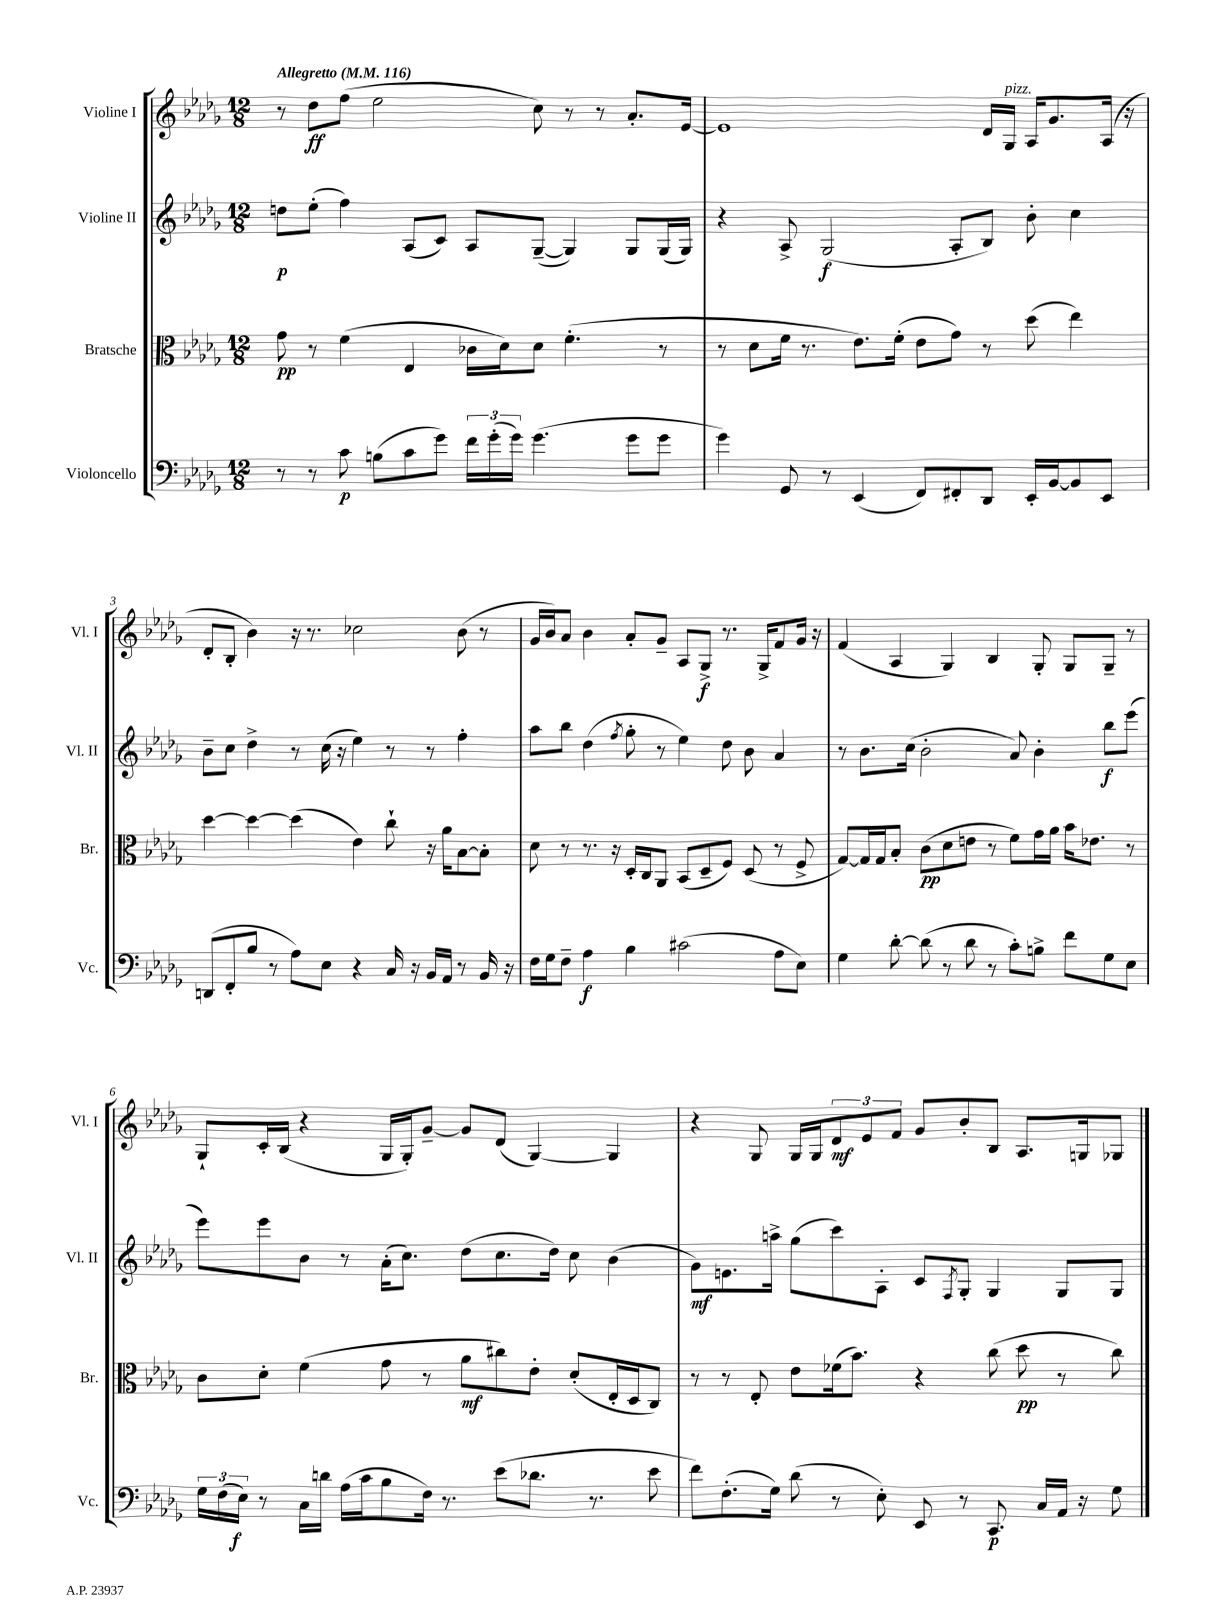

**kern	**kern	**kern	**kern
*staff4	*staff3	*staff2	*staff1
*clefF4	*clefC3	*clefG2	*clefG2
*k[b-e-a-d-g-]	*k[b-e-a-d-g-]	*k[b-e-a-d-g-]	*k[b-e-a-d-g-]
*M12/8	*M12/8	*M12/8	*M12/8
*MM116	*MM116	*MM116	*MM116
8r	8g-\	8dd\L	8r
8r	8r	(8ee-'\J	8dd-\L
8c\	(4f\	4ff\)	(8ff\J
(8B\L	.	.	2ee-\
8c\	4E-/	(8A-/L	.
8g-\J)	.	8c/J)	.
24f\LL	16c-\LL	8A-/L	.
(24g-'\	.	.	.
.	16d-\J)	.	.
24g-\JJ)	.	.	.
(4.g-\	8d-\J	([8G-~/J	8cc\)
.	(4.f'\	4G-/])	8r
.	.	.	8r
8g-\L	.	8G-/L	8.a-'/L
8g-\J	8r	(16G-/L	.
.	.	16G-/JJ)	[16e-/Jk
=	=	=	=
4g-\)	8r	4r	1e-]
.	8d-\L	.	.
8GG-/	16f\Jk	8A-^/	.
.	8.r	.	.
8r	.	(2G-/	.
(4EE-/	8.e-\L)	.	.
.	(16f'\Jk	.	.
8FF/L)	8e-\L	.	.
8FF#'/	8g-\J)	8A-'/L	.
8DD-/J	8r	8B-/J)	16d-/LL
.	.	.	16G-/JJ
16EE-'/LL	(8dd-\	8b-'\	16A-/LK
[16BB-/J	.	.	8.g-/
8BB-/]	4ee-\)	4cc\	.
8EE-/J	.	.	(16A-/Jk
.	.	.	16r
=	=	=	=
(8DD/L	[4dd-\	8b-~\L	8d-'/L
8FF'/	.	8cc\J	8B-'/J
8B-/J	4dd-\_	4dd-^\	4b-\)
8r	.	.	.
8A-\L)	(4dd-\]	8r	16r
.	.	.	8.r
8E-\J	.	(16cc\	.
.	.	16r	.
4r	4e-\)	4ee-\)	2cc-\
16C/	8cc`\	8r	.
16r	.	.	.
16BB-/LL	16r	8r	.
16AA-/JJ	16a-\LK	.	.
8r	[8B-\	4ff'\	(8b-\
16BB-/	8B-'\]J	.	8r
16r	.	.	.
=	=	=	=
16F\LL	8d-\	8aa-\L	16g-/LL
16G-\J	.	.	16b-/J)
8F~\J	8r	8bb-\J	8a-/J
4A-\	8.r	(4dd-\	4b-\
.	16r	.	.
.	.	8qff/	.
4B-\	16D-'/LL	8gg-'\	8a-'/L
.	16C/J	.	.
.	8AA-/J	8r	8g-~/J
(2c#\	(8BB-/L	4ee-\)	8A-/L
.	8D-~/	.	8G-^/J
.	8F/J)	8dd-\	8.r
.	(8D-/	8b-\	.
.	.	.	16G-^/LK
8A-\L	8r	4a-/	8f/
8E-\J)	8F^/	.	16g-/Jk
.	.	.	16r
=	=	=	=
4G-\	[8G-/L)	8r	(4f/
.	16G-/]L	8.b-\L	.
.	16G-/J	.	.
[8d-'\	8B-'/J	.	4A-/
.	.	(16cc\Jk	.
(8d-\]	(8c\L	2b-'\	.
8r	8d-\	.	4G-/)
8d-\	8e\J	.	.
8r	8r	.	4B-/
8c'\L)	8f\L)	8a-/)	.
8B^\J	16g-\L	4b-'\	8G-'/
.	16a-\JJ	.	.
8f\L	16b-\LK	.	8G-/L
.	8.e-\J	.	.
8G-\	.	8bb-\L	8G-~/J
8E-\J	8r	(8eee-\J	8r
=	=	=	=
24G-\LL	8c\L	8eee-\L)	8G-`/L
(24F\	.	.	.
24E-\JJ)	.	.	.
8r	8d-'\J	8eee-\	16c'/L
.	.	.	(16B-/JJ
16C\LL	(4f\	8b-\J	4r
16d\JJ	.	.	.
(16A-\LL	.	8r	.
16c\J	.	.	.
8B-\	8g-\	(16a-'\LK	16G-/LL
.	.	8.cc\J)	16G-'/J)
16F\Jk)	8r	.	[8g-~/J
8.r	.	.	.
.	8a-\L	(8dd-\L	8g-/]L
(8e-\L	8cc#\)	8.cc\	(8d-/J
8.d-\J	8e-'\J	.	[4G-/)
.	.	16dd-\Jk)	.
.	(8d-'/L	8cc\	.
8.r	.	.	.
.	16E-'/L	(4b-\	4G-/]
.	16D-/J	.	.
8e-\	8C/J)	.	.
=	=	=	=
8f\L)	8r	8g-\L)	4r
(8.F'\	8r	8.e\	.
.	8E-'/	.	8G-/
16G-\Jk)	.	16aa^\Jk	.
(8d-\	8e-\L	(8gg-\L	16G-/LL
.	.	.	16G-/J
8r	(16f-\k	8ccc\)	12d-/
.	8.b-\J)	.	.
.	.	.	12e-/
8E-'\)	.	8A-'\J	.
.	.	.	12f/J
8EE-/	4r	8c/L	8g-/L
.	.	8qF/	.
8r	.	8G-'/J	8b-'/
8.CC/	(8cc\	4G-/	8B-/J
.	8dd-\	.	8.A-/L
16C/LL	.	.	.
16AA-/JJ	8r	8G-/L	.
16r	.	.	16G/k
8G-\	8cc\)	8G-/J	8G-/J
==	==	==	==
*-	*-	*-	*-
